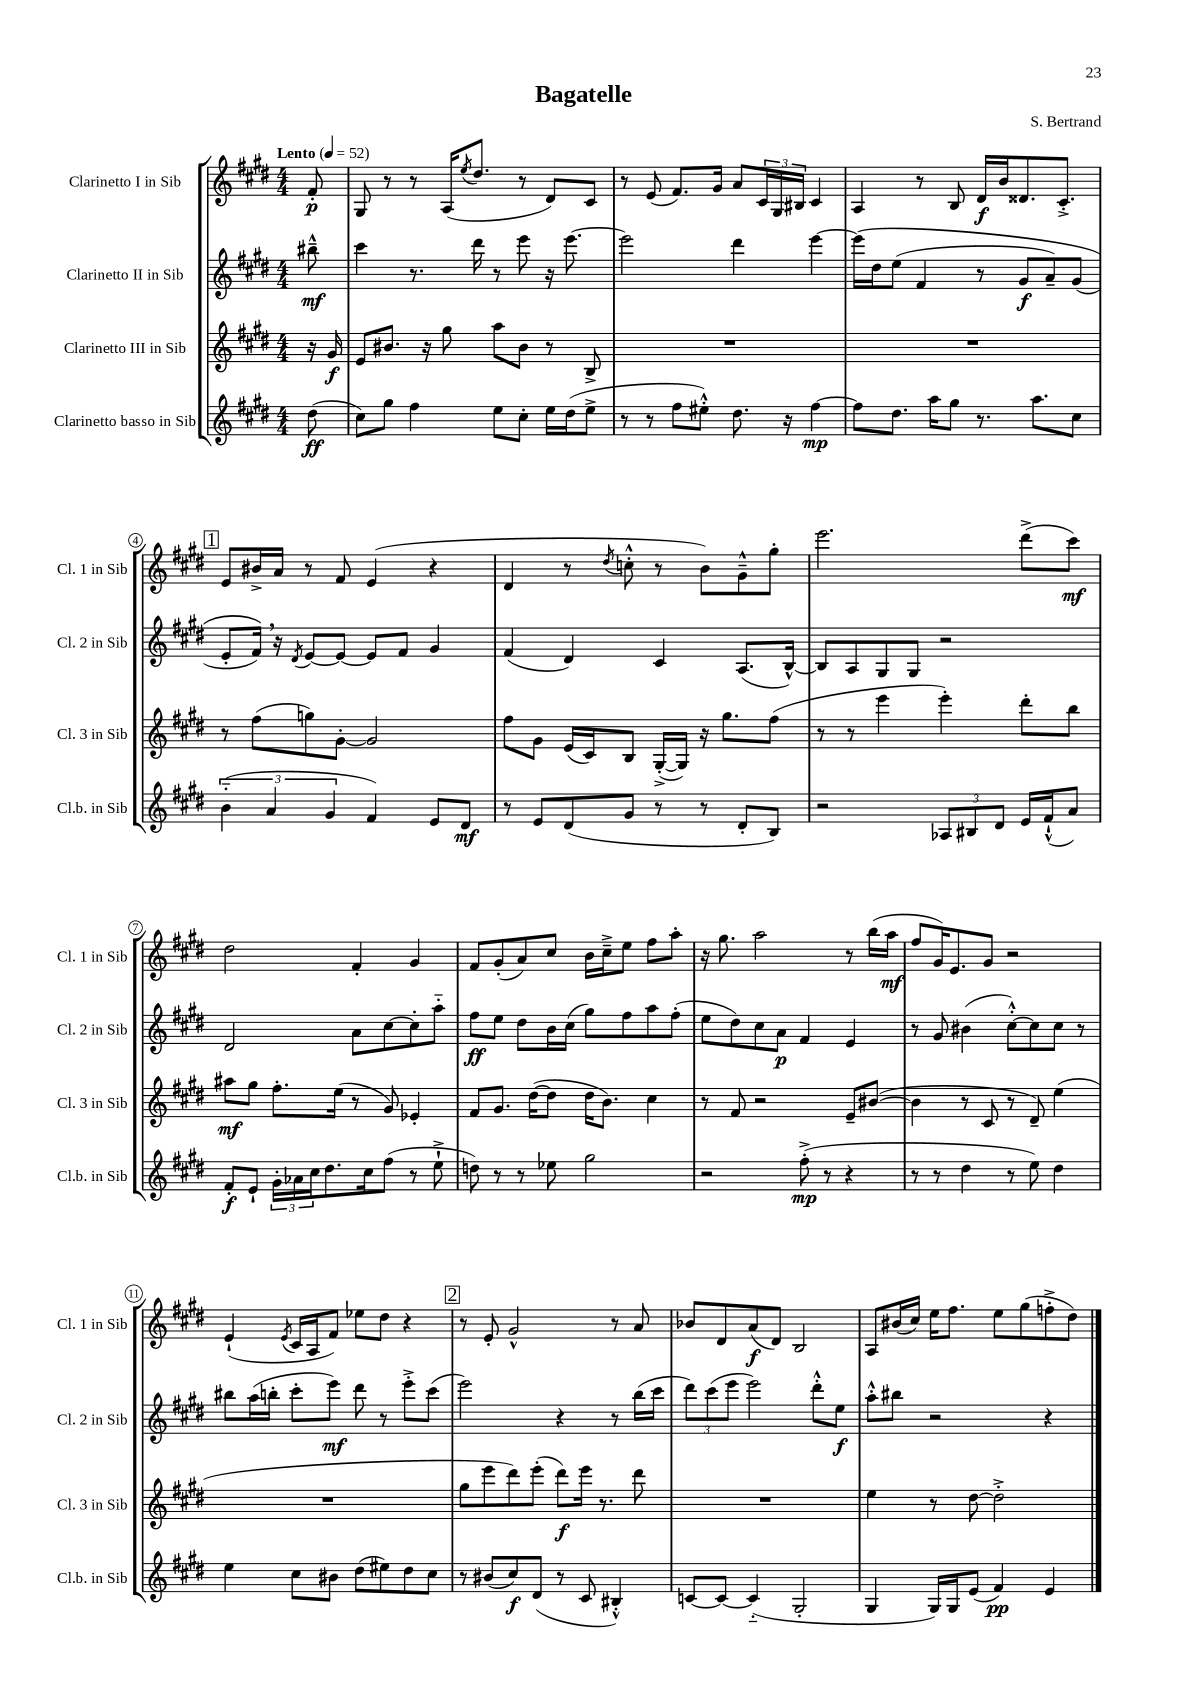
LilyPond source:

\header { title = "Bagatelle" composer = "S. Bertrand" }
<<
\new StaffGroup <<
\new Staff = "s0" \with { instrumentName = "Clarinetto I in Sib" shortInstrumentName = "Cl. 1 in Sib" } {
    \clef treble \key e \major \numericTimeSignature \time 4/4 \partial 8 \tempo "Lento" 4 = 52
    fis'8-.\p |
    gis8 r8 r8 a16( \acciaccatura { e''8 } dis''8. r8 dis'8) cis'8 |
    r8 e'8( fis'8.) gis'16 a'8 \tuplet 3/2 { cis'16 gis16 bis16 } cis'4 |
    a4 r8 b8 dis'16\f b'16 disis'8. cis'8.-.-> |
    \mark \markup { \box "1" } e'8 bis'16-> a'16 r8 fis'8 e'4( r4 |
    dis'4 r8 \acciaccatura { dis''8 } c''8-.-^ r8 b'8) gis'8---^ gis''8-. |
    e'''2. dis'''8->( cis'''8\mf) |
    dis''2 fis'4-. gis'4 |
    fis'8 gis'8-.( a'8) cis''8 b'16 cis''16---> e''8 fis''8 a''8-. |
    r16 gis''8. a''2 r8 b''16( a''16\mf |
    fis''8 gis'16) e'8. gis'8 r2 |
    e'4-!( \acciaccatura { e'8 } cis'16 a16 fis'8) ees''8 dis''8 r4 |
    \mark \markup { \box "2" } r8 e'8-. gis'2-^ r8 a'8 |
    bes'8 dis'8 a'8\f( dis'8) b2 |
    a8 bis'16( cis''16) e''16 fis''8. e''8 gis''8( f''8-.-> dis''8) \bar "|." |
}
\new Staff = "s1" \with { instrumentName = "Clarinetto II in Sib" shortInstrumentName = "Cl. 2 in Sib" } {
    \clef treble \key e \major \numericTimeSignature \time 4/4 \partial 8
    bis''8---^\mf |
    cis'''4 r8. dis'''16 r8 e'''8 r16 e'''8.~ |
    e'''2 dis'''4 e'''4~ |
    e'''16\( dis''16 e''8( fis'4 r8 gis'8\f a'8--) gis'8( |
    \mark \markup { \box "1" } e'8-. fis'16)\) \breathe r16 \acciaccatura { dis'8 } e'8~ e'8~ e'8 fis'8 gis'4 |
    fis'4( dis'4) cis'4 a8.( b16~-^) |
    b8 a8 gis8 gis8 r2 |
    dis'2 a'8 cis''8~ cis''8-. a''8-_ |
    fis''8\ff e''8 dis''8 b'16 cis''16( gis''8) fis''8 a''8 fis''8-.( |
    e''8 dis''8) cis''8 a'8\p fis'4 e'4 |
    r8 gis'8 bis'4( cis''8~-.-^) cis''8 cis''8 r8 |
    bis''8 a''16( b''16-. cis'''8-. e'''8\mf) dis'''8 r8 e'''8-.-> cis'''8( |
    \mark \markup { \box "2" } e'''2) r4 r8 b''16( cis'''16 |
    \tuplet 3/2 { dis'''8) cis'''8( e'''8 } e'''2) dis'''8-.-^ e''8\f |
    a''8-.-^ bis''8 r2 r4 \bar "|." |
}
\new Staff = "s2" \with { instrumentName = "Clarinetto III in Sib" shortInstrumentName = "Cl. 3 in Sib" } {
    \clef treble \key e \major \numericTimeSignature \time 4/4 \partial 8
    r16 gis'16\f |
    e'8 bis'8. r16 gis''8 a''8 bis'8 r8 b8-> |
    R1 |
    R1 |
    \mark \markup { \box "1" } r8 fis''8( g''8) gis'8~-. gis'2 |
    fis''8 gis'8 e'16( cis'16) b8 gis16~-.->( gis16) r16 gis''8. fis''8( |
    r8 r8 e'''4 e'''4-.) dis'''8-. b''8 |
    ais''8\mf gis''8 fis''8.-. e''16( r8 gis'8) ees'4-. |
    fis'8 gis'8. dis''16~( dis''8 dis''16 b'8.) cis''4 |
    r8 fis'8 r2 e'8-- bis'8~( |
    bis'4 r8 cis'8 r8 dis'8--) e''4( |
    R1 |
    \mark \markup { \box "2" } gis''8 e'''8 dis'''8) e'''8-.( dis'''8\f) e'''16 r8. dis'''8 |
    R1 |
    e''4 r8 dis''8~ dis''2-.-> \bar "|." |
}
\new Staff = "s3" \with { instrumentName = "Clarinetto basso in Sib" shortInstrumentName = "Cl.b. in Sib" } {
    \clef treble \key e \major \numericTimeSignature \time 4/4 \partial 8
    dis''8\ff( |
    cis''8) gis''8 fis''4 e''8 cis''8-. e''16 dis''16( e''8-> |
    r8 r8 fis''8 eis''8-.-^) dis''8. r16 fis''4~\mp |
    fis''8 dis''8. a''16 gis''8 r8. a''8. cis''8 |
    \mark \markup { \box "1" } \tuplet 3/2 { b'4-_( a'4 gis'4 } fis'4) e'8 dis'8\mf |
    r8 e'8 dis'8( gis'8 r8 r8 dis'8-. b8) |
    r2 \tuplet 3/2 { aes8 bis8 dis'8 } e'16 fis'16-!-^( a'8) |
    fis'8-.\f e'8-! \tuplet 3/2 { gis'16-. aes'16 cis''16 } dis''8. cis''16 fis''8( r8 e''8-!-> |
    d''8) r8 r8 ees''8 gis''2 |
    r2 fis''8-.->\mp( r8 r4 |
    r8 r8 dis''4 r8 e''8) dis''4 |
    e''4 cis''8 bis'8 dis''8( eis''8) dis''8 cis''8 |
    \mark \markup { \box "2" } r8 bis'8( cis''8\f) dis'8( r8 cis'8 bis4-.-^) |
    c'8~ c'8~ c'4-_( gis2-. |
    gis4 gis16) gis16 e'8( fis'4\pp) e'4 \bar "|." |
}
>>
>>
\layout { \context { \Score \override BarNumber.stencil = #(make-stencil-circler 0.1 0.3 ly:text-interface::print) } }
